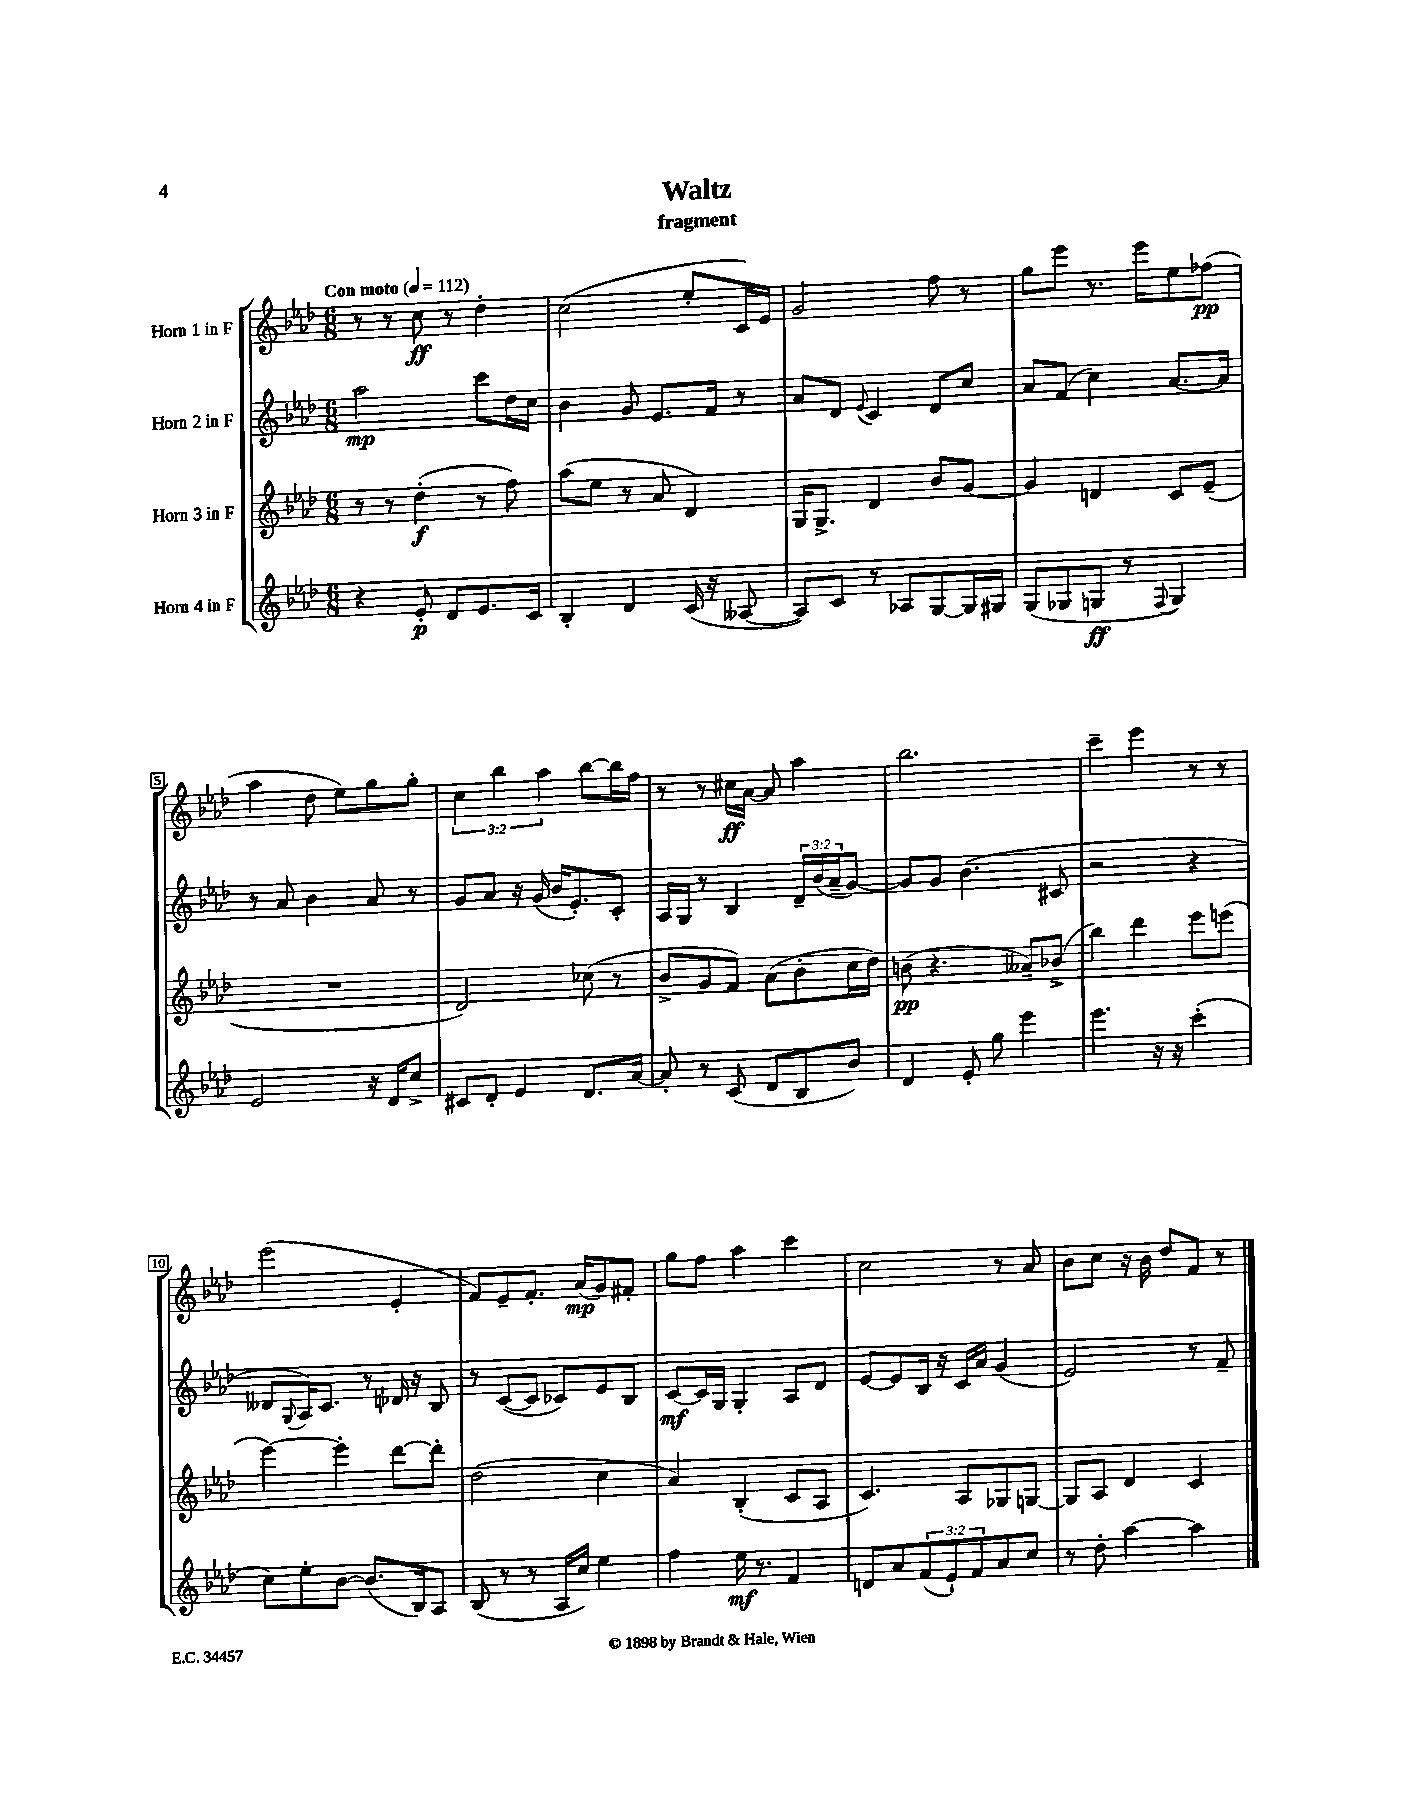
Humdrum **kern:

**kern	**kern	**kern	**kern
*staff4	*staff3	*staff2	*staff1
*clefG2	*clefG2	*clefG2	*clefG2
*k[b-e-a-d-]	*k[b-e-a-d-]	*k[b-e-a-d-]	*k[b-e-a-d-]
*M6/8	*M6/8	*M6/8	*M6/8
*MM112	*MM112	*MM112	*MM112
4r	8r	2aa-	8r
.	8r	.	8r
8e-'	(4dd-'	.	8cc
8d-	.	.	8r
8.e-	8r	8ccc	4dd-'
.	8ff)	16dd-	.
16c	.	16cc	.
=	=	=	=
4B-'	(8aa-	4b-	(2cc
.	8ee-	.	.
4d-	8r	8g	.
.	8a-	8.e-	.
(16c	4d-)	.	8ee-'
16r	.	16f	.
[8A--	.	8r	16c)
.	.	.	16e-
=	=	=	=
8A--])	16G	8a-	2g
.	8.G^	.	.
8c	.	8d-	.
.	.	8qqe-	.
8r	4d-	4c	.
8A-	.	.	.
[8G	8b-	8d-	8ff
16G]	[8g	8cc	8r
16G#	.	.	.
=	=	=	=
(8G	4g]	8a-	8gg
8G-	.	(8f	8eee-
8G	4d	4cc)	8.r
8r	.	.	.
.	.	.	16eee-
8qqF	.	.	.
4G)	8c	[8.a-	8ee-
.	(8e-~	.	(8ff-
.	.	16a-]	.
=	=	=	=
2e-	2.r	8r	4aa-
.	.	8a-	.
.	.	4b-	8dd-
.	.	.	8ee-)
16r	.	8a-	8gg
16d-	.	.	.
8cc^	.	8r	8gg'
=	=	=	=
8c#	2d-)	8g	6cc
8d-'	.	8a-	.
.	.	.	6bb-
4e-	.	16r	.
.	.	(16g	.
.	.	.	6aa-
.	.	16b-	.
.	.	8.e-')	.
8.d-	(8cc-	.	[8bb-
.	8r	8c'	16bb-]
[16a-	.	.	16ff
=	=	=	=
8a-']	8b-^	16A-	8r
.	.	16G	.
8r	8g	8r	8r
(8c	8f)	4B-	16cc#
.	.	.	[16a-
8d-	(8a-	.	8a-]
8B-	8b-'	24d-~	4aa-
.	.	(24b-	.
.	.	24a-~	.
8b-)	16cc	[8g)	.
.	16dd-)	.	.
=	=	=	=
4d-	(8b	8g]	2.bb-
.	4.r	8g	.
8e-'	.	(4.b-	.
8gg	.	.	.
4eee-	8a--~)	.	.
.	(8b-^	8c#	.
=	=	=	=
4.eee-	4bb-)	2r	4ccc~
.	4ddd-	.	4eee-
16r	.	.	.
16r	.	.	.
(4ccc'	8eee-	4r	8r
.	(8eee	.	8r
=	=	=	=
8cc)	[4eee-)	8d--	(2eee-
.	.	8qqG	.
8ee-'	.	16A-)	.
.	.	8.c	.
[8b-	4eee-']	.	.
(8.b-]	.	8r	.
.	[8ddd-	16d-	4e-'
16B-)	.	16r	.
8A-	8ddd-']	8B-	.
=	=	=	=
(8B-	(2dd-	8r	8f)
8r	.	([8c	8e-~
8r	.	8c]	8.f'
16A-	.	8c-)	.
16cc)	.	.	(16a-
4ee-	4cc	8e-	8g)
.	.	8B-	8f#'
=	=	=	=
4ff	4a-)	[8c	8gg
.	.	16c]	8ff
.	.	16G	.
16ee-	(4B-'	4G'	4aa-
8.r	.	.	.
4f	8c	8A-	4ccc
.	8A-	8d-	.
=	=	=	=
8d	4.c)	[8e-	2cc
8a-	.	8e-]	.
(12f	.	16B-	.
.	.	16r	.
12e-`)	.	.	.
.	8A-	16c	.
12f	.	.	.
.	.	16a-	.
8a-	8G-	(4g	8r
8cc	[8G	.	8a-
=	=	=	=
8r	8G]	2e-)	8b-
8dd-'	8A-	.	8cc
[4aa-	4d-	.	16r
.	.	.	16b-
.	.	.	8dd-
4aa-]	4c	8r	8f
.	.	8f~	8r
==	==	==	==
*-	*-	*-	*-
